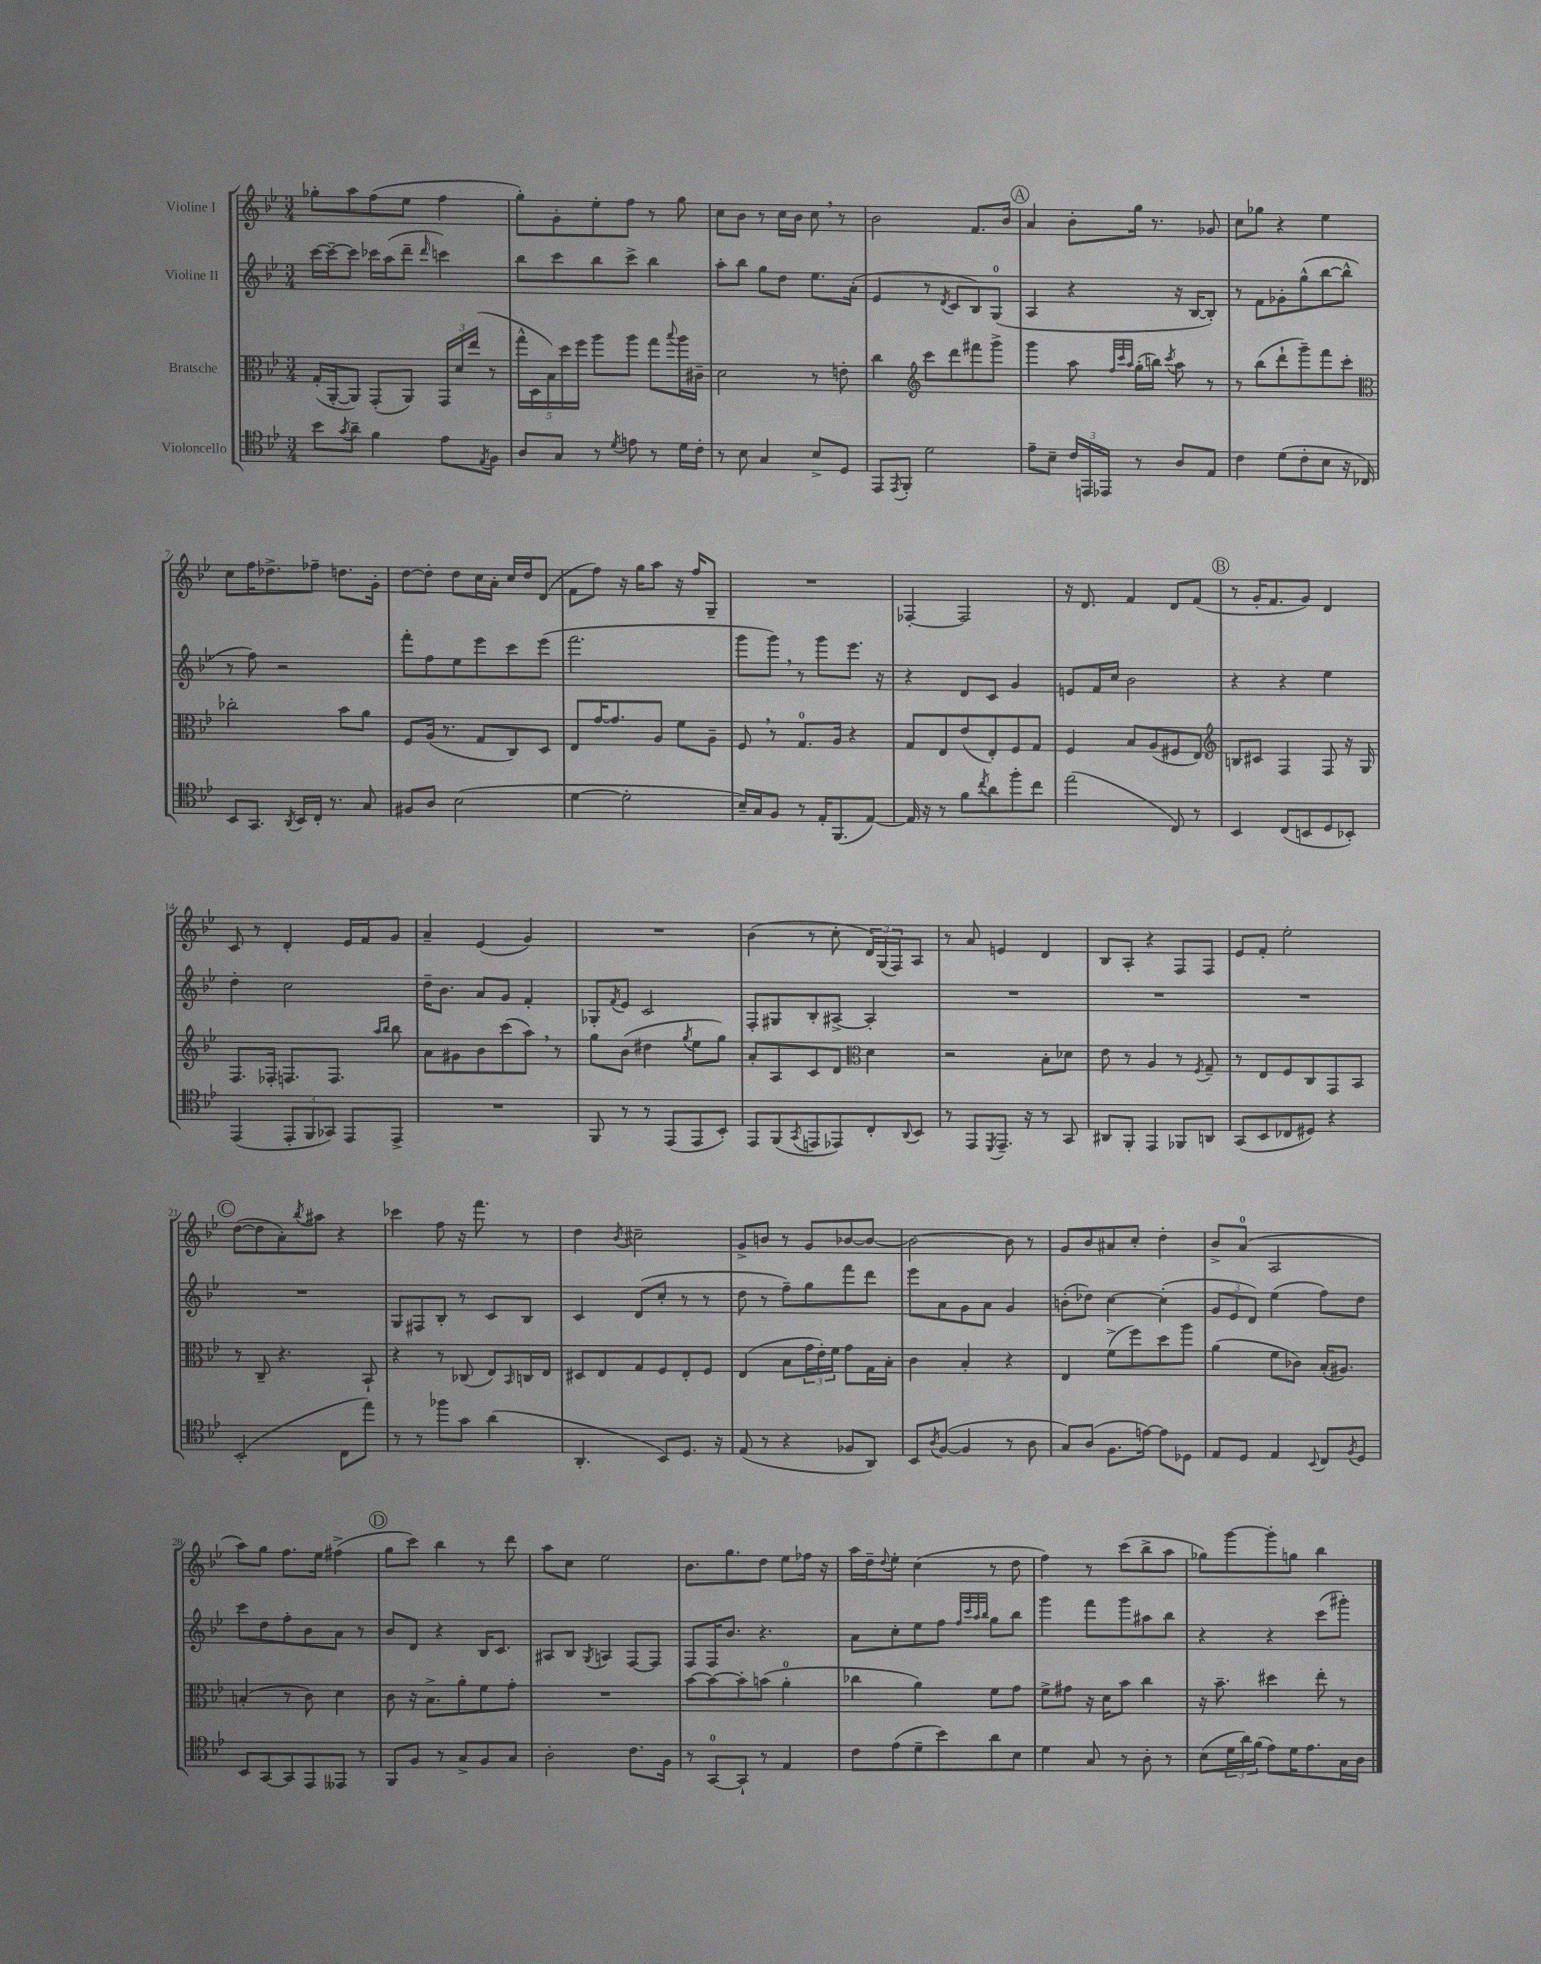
<<
\new StaffGroup <<
\new Staff = "s0" \with { instrumentName = "Violine I" } {
    \clef treble \key bes \major \numericTimeSignature \time 3/4
    ges''8-. a''8 f''8( ees''8 f''4 |
    g''8-.) g'8-. ees''8-. f''8 r8 g''8 |
    c''8 bes'8 r8 c''16 bes'16 c''8 \breathe r8 |
    bes'2 f'8. bes'16 |
    \mark \markup { \circle "A" } a'4 bes'8-. g''16 r8. ges'8 |
    c''8 ges''8 r4 ees''4 |
    c''8 f''16 des''8.-> fes''8-- d''8. g'16-. |
    d''8~ d''8-. d''8 c''16 a'16-. c''16 d''16 d'8( |
    f'8 f''8) r16 g''16 a''8 r16 f''16 g8-- |
    R2. |
    fes4~-. fes2 |
    r16 d'8. f'4 d'8 f'8( |
    \mark \markup { \circle "B" } r8 g'16-. f'8. g'8) d'4 |
    c'8 r8 d'4-. ees'16 f'16 g'8 |
    a'4-- ees'4( g'4) |
    R2. |
    bes'4( r8 c''8-. \tuplet 3/2 { d'16) g16( f16) } a8 |
    r8 a'8 e'4 d'4 |
    bes8 a8-. r4 f8 f8 |
    ees'8 f'8-. ees''2-. |
    \mark \markup { \circle "C" } d''8~( d''8 a'8-.) \acciaccatura { bes''8 } ais''8 r4 |
    ces'''4 f''8 r16 f'''8. r8 |
    d''4 \acciaccatura { bes'8 } cis''2-- |
    g'8-> b'8 r8 g'8 bes'8~ bes'8~ |
    bes'2~ bes'8 r8 |
    g'8 bes'8 ais'8 c''8-. d''4-. |
    bes'8-> a'8-0( a2 |
    a''8) g''8 f''8. ees''16 fis''4->( |
    \mark \markup { \circle "D" } g''8 c'''8) bes''4 r8 d'''8 |
    a''8 c''8 ees''2 |
    bes'8. g''8. d''8 ees''8 fes''16 r16 |
    a''16 d''16-- \appoggiatura { d''8 } ees''8-. c''4( r8 d''8 |
    f''4) r8 c'''8( bes''8-> a''8 |
    ges''8) g'''8~ g'''8-. g''8 bes''4 \bar "|." |
}
\new Staff = "s1" \with { instrumentName = "Violine II" } {
    \clef treble \key bes \major \numericTimeSignature \time 3/4
    c'''16~ c'''16~-- c'''8 ces'''16 a''16( d'''8-- \grace { d'''16 } c'''4) |
    bes''8 c'''8 bes''8 c'''8-> bes''4 |
    a''8-. bes''8 g''8 d''8 ees''8. a'16-.( |
    ees'4 r8 \acciaccatura { d'8 } c'8 bes8) g8-0( |
    \mark \markup { \circle "A" } a4 r4 r16 bes16~ bes8-.) |
    r8 f'8 ges'8-. g''8-^( bes''8~ bes''8-^ |
    r8 f''8) r2 |
    f'''8-. f''8 ees''8 ees'''8 c'''8 ees'''8( |
    f'''2. |
    g'''8 g'''8) \breathe r8 g'''8 ees'''8. r16 |
    r4 d'8 c'8 g'4 |
    e'8 f'16 c''16 bes'2 |
    \mark \markup { \circle "B" } r4 r4 ees''4 |
    d''4-. c''2 |
    d''16-- bes'8. a'8 g'8 f'4-. |
    ges8-. \acciaccatura { f'8 } ees'8 c'2 |
    f8-. gis8 bes8-. ais8~-> ais4-. |
    R2. |
    R2. |
    R2. |
    \mark \markup { \circle "C" } R2. |
    g8 fis8 bes8-. r8 c'8 bes8 |
    c'4 d'8( c''8-. r8 r8 |
    d''8 r8 f''8--) g''8 f'''8 d'''8 |
    ees'''8 a'8 g'8 a'8 g'4 |
    b'8-.( des''8) c''4~ c''4-.( |
    \tuplet 3/2 { g'8 ees'8 d'8) } ees''4( f''8) d''8 |
    c'''8 d''8 f''8-. bes'8 a'8 r8 |
    \mark \markup { \circle "D" } bes'8 d'8 r4 bes16 c'8. |
    ais8 bes8 \acciaccatura { g8 } a4 f8~ f8 |
    f8 f16 bes'8. r4. |
    a'8 c''8-. ees''8 f''8 \grace { f''32 c'''32 a''32 bes''32 } g''8 bes''8 |
    g'''4 f'''8 g'''8 ais''8 bes''8 |
    r4 r4 c'''8( gis'''8-.) \bar "|." |
}
\new Staff = "s2" \with { instrumentName = "Bratsche" } {
    \clef alto \key bes \major \numericTimeSignature \time 3/4
    g16-.( a,16~-. a,8) g,8-.( a,8) \tuplet 3/2 { g,16 d'16 ees''16( } r8 |
    \tuplet 5/4 { g''16-^ d16 bes16) d''16 f''16 } a''8 a''8 g''8 \appoggiatura { bes''8 } a''16 cis'16-- |
    d'2 r8 e'8-. |
    c''4 \clef treble c'''8 d'''8 fis'''8 g'''8-> |
    \mark \markup { \circle "A" } g'''4 a''8 \grace { f''32 c'''32 a''32 } g''16-.( b''16) \acciaccatura { c'''8 } a''8 r8 |
    r8 bes''8( d'''8-! g'''8--) f'''8 c'''8-. |
    \clef alto ces''2-. bes'8 a'8 |
    f8 a16( r8. g8 c8) d8 |
    ees8 g'16~ g'8. a8 f'8 a8-- |
    f8 \breathe r8 g8.-0 a16 r4 |
    g8 ees8 ees'8( ees8-.) f8 g8 |
    f4 bes8 a8( fis8 ees8) |
    \mark \markup { \circle "B" } \clef treble b8 cis'8 f4 f8 r16 g16 |
    f8. fes16-. f8. f8. \grace { a''16 bes''16 } bes''8 |
    a'8 gis'8 bes'8 c'''8( a''8) \breathe r8 |
    g''8 bes'8( dis''4 \acciaccatura { g''8 } ees''8 g''8) |
    a'8-. a8 c'8 d'8 \clef alto d'4 |
    r2 bes8-. des'8 |
    ees'8 r8 a4 r8 \acciaccatura { f8 } g8-- |
    r8 ees8 f8 c8 g,8 bes,8 |
    \mark \markup { \circle "C" } r8 c8-- r4. bes,8-! |
    r4 r8 ces8( ees8) \grace { bes,16 } c16 ees16 |
    dis8 ees8 g8 f8 ees8-. f8 |
    ees4( bes8 \tuplet 3/2 { g'16 ees'16-.) f'16 } g'8 g16 bes16-. |
    c'4 bes4-. r4 |
    ees4 f'8->( f''8) d''8 a''8 |
    a'4( f'8 ces'8) bes16-.( ais8.) |
    b4-.( r8 c'8) d'4 |
    \mark \markup { \circle "D" } c'8 r16 bes8.-> a'8-. f'8 g'8-. |
    R2. |
    bes'8~ bes'8~ bes'8-. b'8( a'4-0-. |
    ces''4 a'4) f'8 g'8 |
    f'8-> gis'8 r16 d'16 bes'8 c''4 |
    r16 bes'8.-- dis''4 ees''8-. r8 \bar "|." |
}
\new Staff = "s3" \with { instrumentName = "Violoncello" } {
    \clef tenor \key bes \major \numericTimeSignature \time 3/4
    bes'8 \acciaccatura { g'8 } a'8-- f'4 ees'8 \acciaccatura { ees8 } f8 |
    a8 g8 r8 \acciaccatura { d'8 } e'8 r8 d'16 c'16-. |
    r8 bes8 g4 bes8-> d8 |
    ees,8 \acciaccatura { ees,8 } f,8-. d'2 |
    \mark \markup { \circle "A" } ees'8-- bes8-- \tuplet 3/2 { c'16 e,16 ees,16 } r8 a8 ees8 |
    c'4 d'8( c'8-. bes8 r16 ces16) |
    bes,8 g,8. \acciaccatura { a,8 } bes,16 c16-. r8. g8 |
    fis8 a8 bes2( |
    d'4~ d'2-. |
    bes16--) g16 f8 r8 ees16-. f,8.( ees8~) |
    ees16 r16 r8 f'8 \acciaccatura { c''8 } a'8 f''8-. c''8 |
    ees''2( c8) r8 |
    \mark \markup { \circle "B" } bes,4 c8( b,8 d8 bes,8-.) |
    ees,4( \tuplet 3/2 { ees,8-. f,8 ges,8) } ees,8 ees,8-> |
    R2. |
    f,8 r8 r8 ees,8( ees,8 bes,8-.) |
    ees,8 f,8( \acciaccatura { g,8 } e,8 ees,8) c8-. \appoggiatura { a,8 } bes,8 |
    r8 ees,8 \acciaccatura { d,8 } ees,8.-- r16 r8 g,8 |
    ais,8 f,8-. ees,4 fes,8 a,8 |
    g,8( bes,8 ces8 dis8) r4 |
    \mark \markup { \circle "C" } bes,2-.( c8 ees''8) |
    r8 r8 fes''8 g'8 a'4( |
    a,4.-. bes,8) d8. r16 |
    ees8( r8 r4 fes8 a,8) |
    bes,8 \acciaccatura { a8 } f8~( f4 r8 a8 |
    g8) a8( f8. e'16~) e'8 des8 |
    ees8 d8 ees4 \appoggiatura { bes,8 } c8 \acciaccatura { f8 } d8 |
    bes,8 g,8~ g,8 ees,8 eeses,8 r8 |
    \mark \markup { \circle "D" } f,8 f8 r8 g8-> f8 g8 |
    a2-. c'8. f16 |
    r8 g,8-0~ g,8-! r8 ees4 |
    c'8 ees'8( d'8-- bes'8) a'8 bes8 |
    d'4 g8 r8 a8-. r8 |
    bes8( \tuplet 3/2 { d'16 a'16) f'16( } ees'8) d'16 ees'8. g16 a16 \bar "|." |
}
>>
>>
